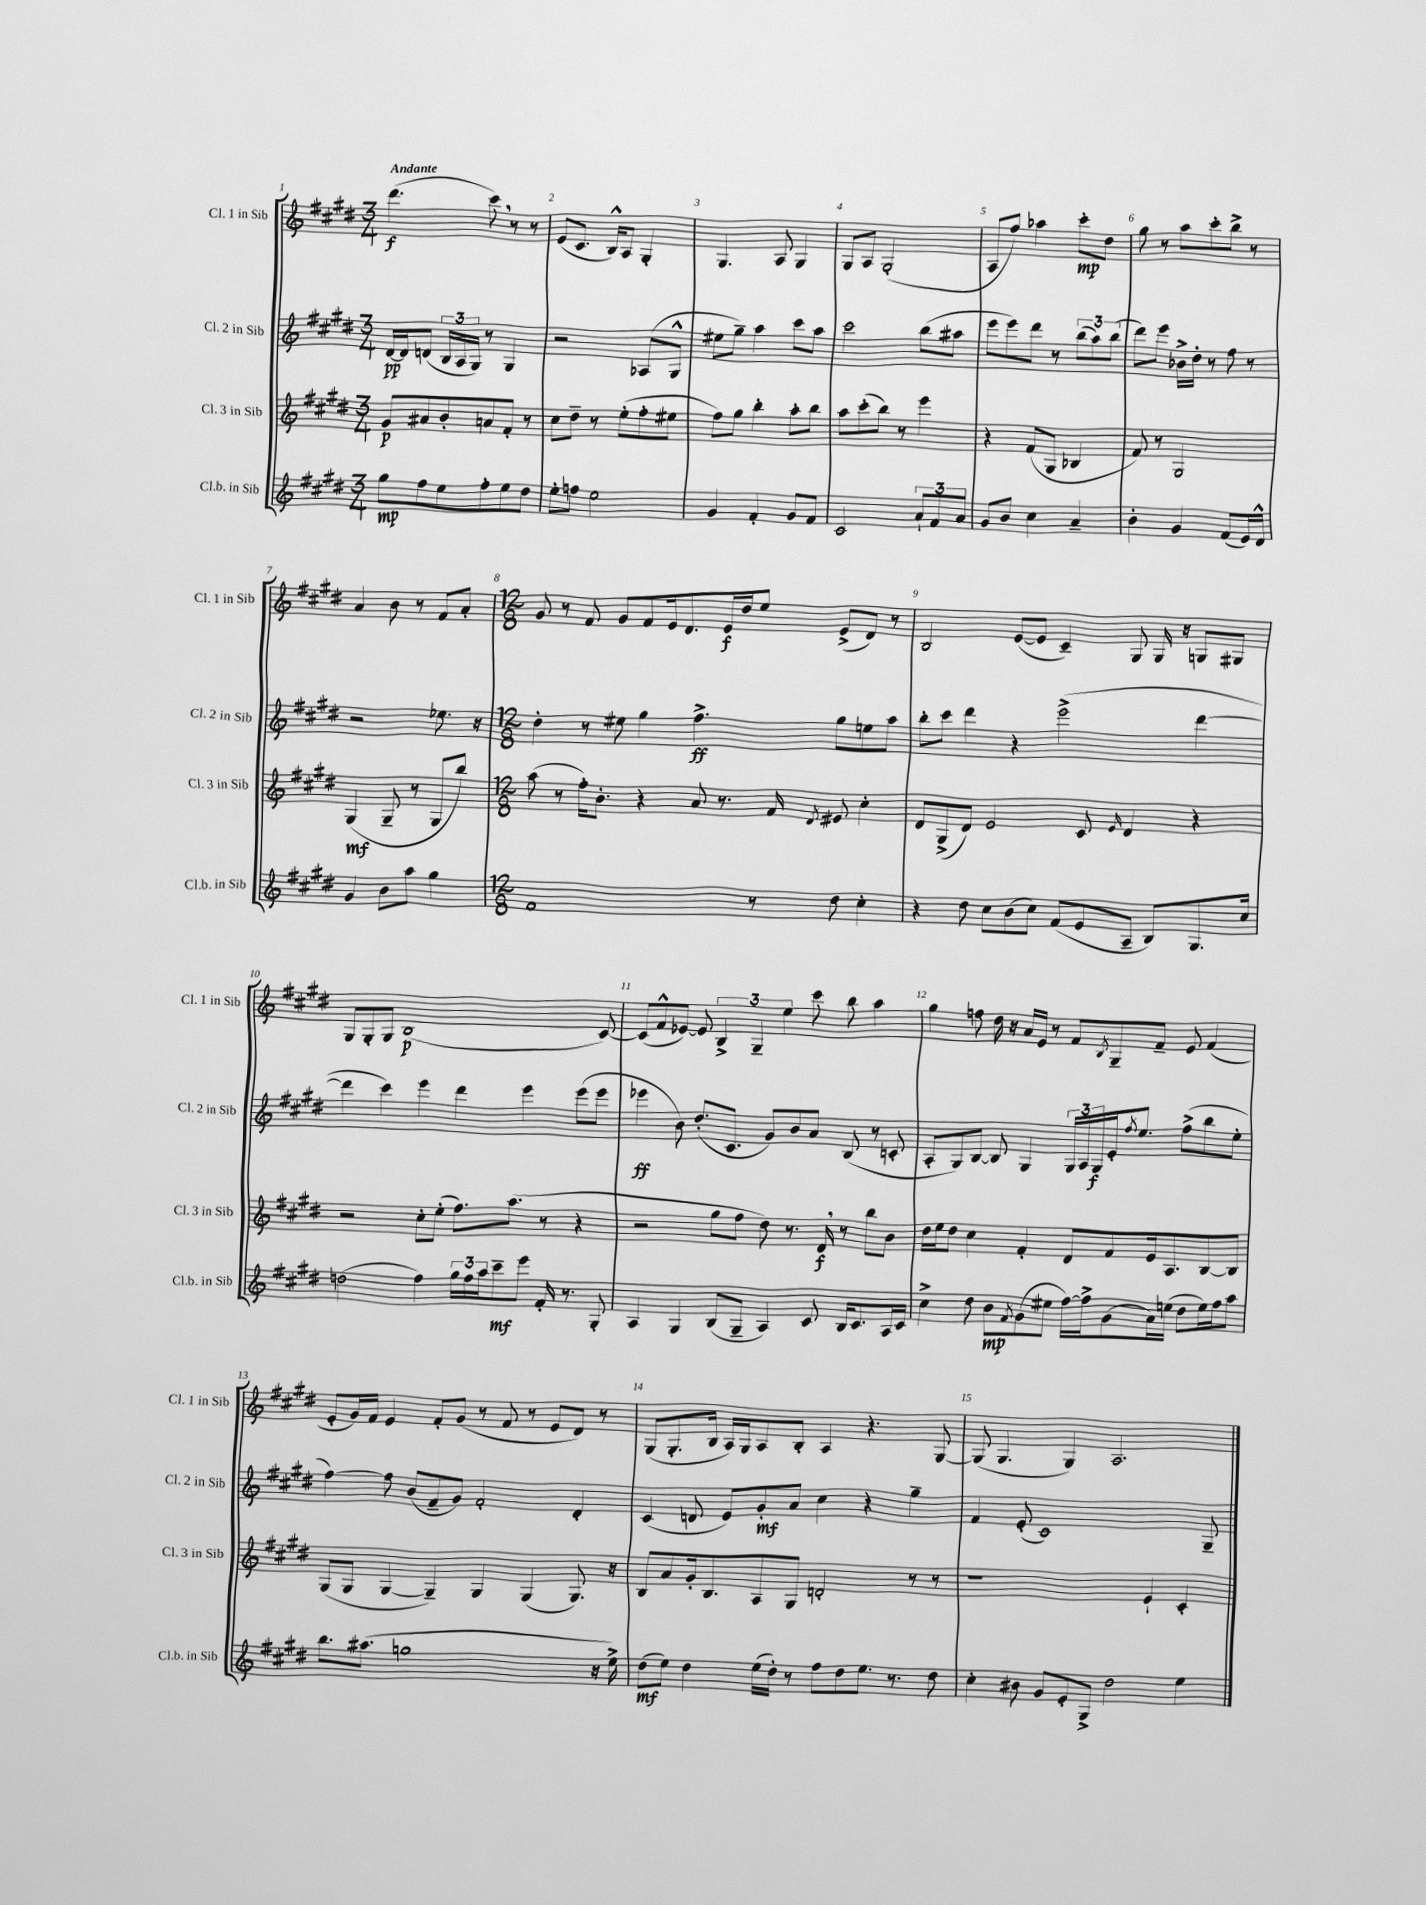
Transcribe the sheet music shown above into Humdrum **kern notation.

**kern	**kern	**kern	**kern
*staff4	*staff3	*staff2	*staff1
*clefG2	*clefG2	*clefG2	*clefG2
*k[f#c#g#d#]	*k[f#c#g#d#]	*k[f#c#g#d#]	*k[f#c#g#d#]
*M3/4	*M3/4	*M3/4	*M3/4
8gg#	8g#	[16d#	(4.ddd#
.	.	16d#]	.
8ff#	8a#	(8d	.
8ee	8b'	24B	.
.	.	24A	.
.	.	24G#)	.
8ff#'	8a	8r	8ccc#)
8ee	8f#'	4G#	8r
8dd#	8r	.	8r
=	=	=	=
8ee'	8cc#	2r	(8e
8ff	8dd#~	.	8.c#
2ee	8r	.	.
.	.	.	16B^^)
.	(8ee'	.	8A
.	8ff#'	(8A-	4G#'
.	8ee#	8G#^^	.
=	=	=	=
4g#	8ff#)	8ee#	4.G#
.	8gg#	8gg#~)	.
4f#'	4bb'	4aa	.
.	.	.	8A
8g#	8aa'	8ccc#	4G#
8f#	8bb	8aa	.
=	=	=	=
2c#	8aa	2ccc#	8G#
.	(8ccc#'	.	8A
.	8bb)	.	(2G#'
.	8r	.	.
12a`	4eee	(8bb	.
12f#	.	.	.
.	.	8aa#	.
12a	.	.	.
=	=	=	=
8g#	4r	8eee	8A
8b	.	8eee)	8ff#)
4cc#	(8f#	8ddd#	4aa-
.	8G#	8r	.
4a~	4B-	(12bb	8ccc#'
.	.	12aa)	.
.	.	.	8dd#
.	.	(12bb	.
=	=	=	=
4b'	8f#)	8ddd#)	8gg#
.	8r	8eee	8r
4g#	2G#	16b-^	8aa
.	.	16dd#'	.
.	.	8r	8ccc#'
(8f#	.	8ff#	8bb^
16e)	.	8r	8r
16d#^^	.	.	.
=	=	=	=
4g#	(4G#	2r	4a
8b	8G#~	.	8b
8aa	8r	.	8r
4gg#	8G#	8.ee-	8f#
.	8bb)	.	8a'
.	.	16r	.
=	=	=	=
*M12/8	*M12/8	*M12/8	*M12/8
1f#	(8aa	4dd#'	8g#
.	8r	.	8r
.	16ff#')	8r	8f#
.	8.b'	.	.
.	.	8ee#	8g#
.	4r	4gg#	8f#
.	.	.	16e
.	.	.	8.d#
.	8a	4.ff#^	.
.	8.r	.	16e
.	.	.	16dd#
8r	.	.	8ee
.	16f#	.	.
.	8qd#	.	.
8dd#	8e#	8gg#	(8e^
4cc#'	4cc#'	8ee	8d#)
.	.	8aa	8r
=	=	=	=
4r	8d#	8bb'	2B
.	(8G#^	8ccc#	.
8dd#	8d#)	4ddd#	.
8cc#	2e	.	.
(8b	.	4r	([8e
8cc#)	.	.	8e]
(8f#	.	(2eee^	4c#~)
8e	8c#	.	.
.	16qqe	.	.
8A~	4d#	.	8G#
8B)	.	.	16G#
.	.	.	16r
8.G#	4r	[4ddd#	8G
.	.	.	8G#
16cc#	.	.	.
=	=	=	=
(2dd	2r	4ddd#]	8G#
.	.	.	8G#'
.	.	4ccc#)	8G#
.	.	.	(1B
4ff#)	8cc#'	4eee	.
.	(8ee'	.	.
24gg#	8.ff#)	4ddd#	.
24ff#	.	.	.
24aa	.	.	.
8ccc#~	.	.	.
.	(8.aa	.	.
8eee	.	4eee	.
16f#'	8r	.	.
8.r	.	.	.
.	4r	(8eee	.
8G#'	.	8eee	[8c#)
=	=	=	=
4A	2r	4eee-	(8c#]
.	.	.	8f#^^
4G#	.	8b)	[8e-)
.	.	(8.dd#'	8e-]
(8B	8gg#	.	6B^
.	.	8.c#	.
8G#~	8ff#	.	.
.	.	.	6G#~
4A)	8dd#)	8g#)	.
.	.	.	6ee
.	8.r	8b	.
8c#	.	8a	8ccc#
.	16d#	.	.
16B	8r	(8B	8bb
8.c#	.	.	.
.	8bb	8r	4aa
16A	8b	8c'	.
16c#	.	.	.
=	=	=	=
4cc#^	16dd#	8A'	4gg#
.	16ee	.	.
.	8dd#	8G#)	.
8dd#	4cc#	[8B	8ff
8b	.	8B]	16dd#
.	.	.	16r
8qf#	.	.	.
(8g#	4f#'	4G#	16a
.	.	.	16e
8ee#	.	.	8r
[16ff#)	8d#	24G#	8f#
.	.	24A	.
16ff#^]	.	.	.
.	.	24G#	.
.	.	.	8qB
(8g#	8f#	16e'	8G#~
.	.	8qff#	.
.	.	8.ee	.
16a)	16e	.	8f#~
(16ee	8.A	.	.
8dd#	.	(8ff#^	8e
16ee)	[8B	8bb	(4f#
16ff#	.	.	.
8aa	8B]	8ee'	.
=	=	=	=
8.bb	(8G#	[4ff#)	8e'
.	8G#	.	16g#)
(8.aa#	.	.	16f#
.	[4G#	8ff#]	4e
1gg	.	(8b	.
.	4G#~])	8f#~	8f#'
.	.	8g#)	(8g#
.	4G#	2f#'	8r
.	.	.	8f#
.	(4G#	.	8r
.	.	.	8e
.	8.G#)	4d#'	8d#)
16r	.	.	8r
16ee^)	16r	.	.
=	=	=	=
(8dd#	8B	(4c#	(8G#
8ee)	8a	.	8.G#'
4dd#	16g#'	8d	.
.	8.B	.	16B
.	.	8e)	16A)
.	.	.	16G#
(16ee	8A	8g#'	8A
16dd#')	.	.	.
8r	8G#	8a	8B'
8ff#	2d'	4cc#	4A
8dd#	.	.	.
8.ee	.	4r	4.r
8.r	.	.	.
.	8r	4gg#~	.
8dd#	8r	.	[8G#
=	=	=	=
4cc#'	1r	4f#	(8G#]
.	.	.	4.G#
8b#	.	(8e'	.
8g#	.	1c#)	.
8e'	.	.	4G#)
8G#^	.	.	.
2dd#	.	.	2.A
.	4e`	.	.
4ee	4c#'	.	.
.	.	8G#~	.
==	==	==	==
*-	*-	*-	*-
